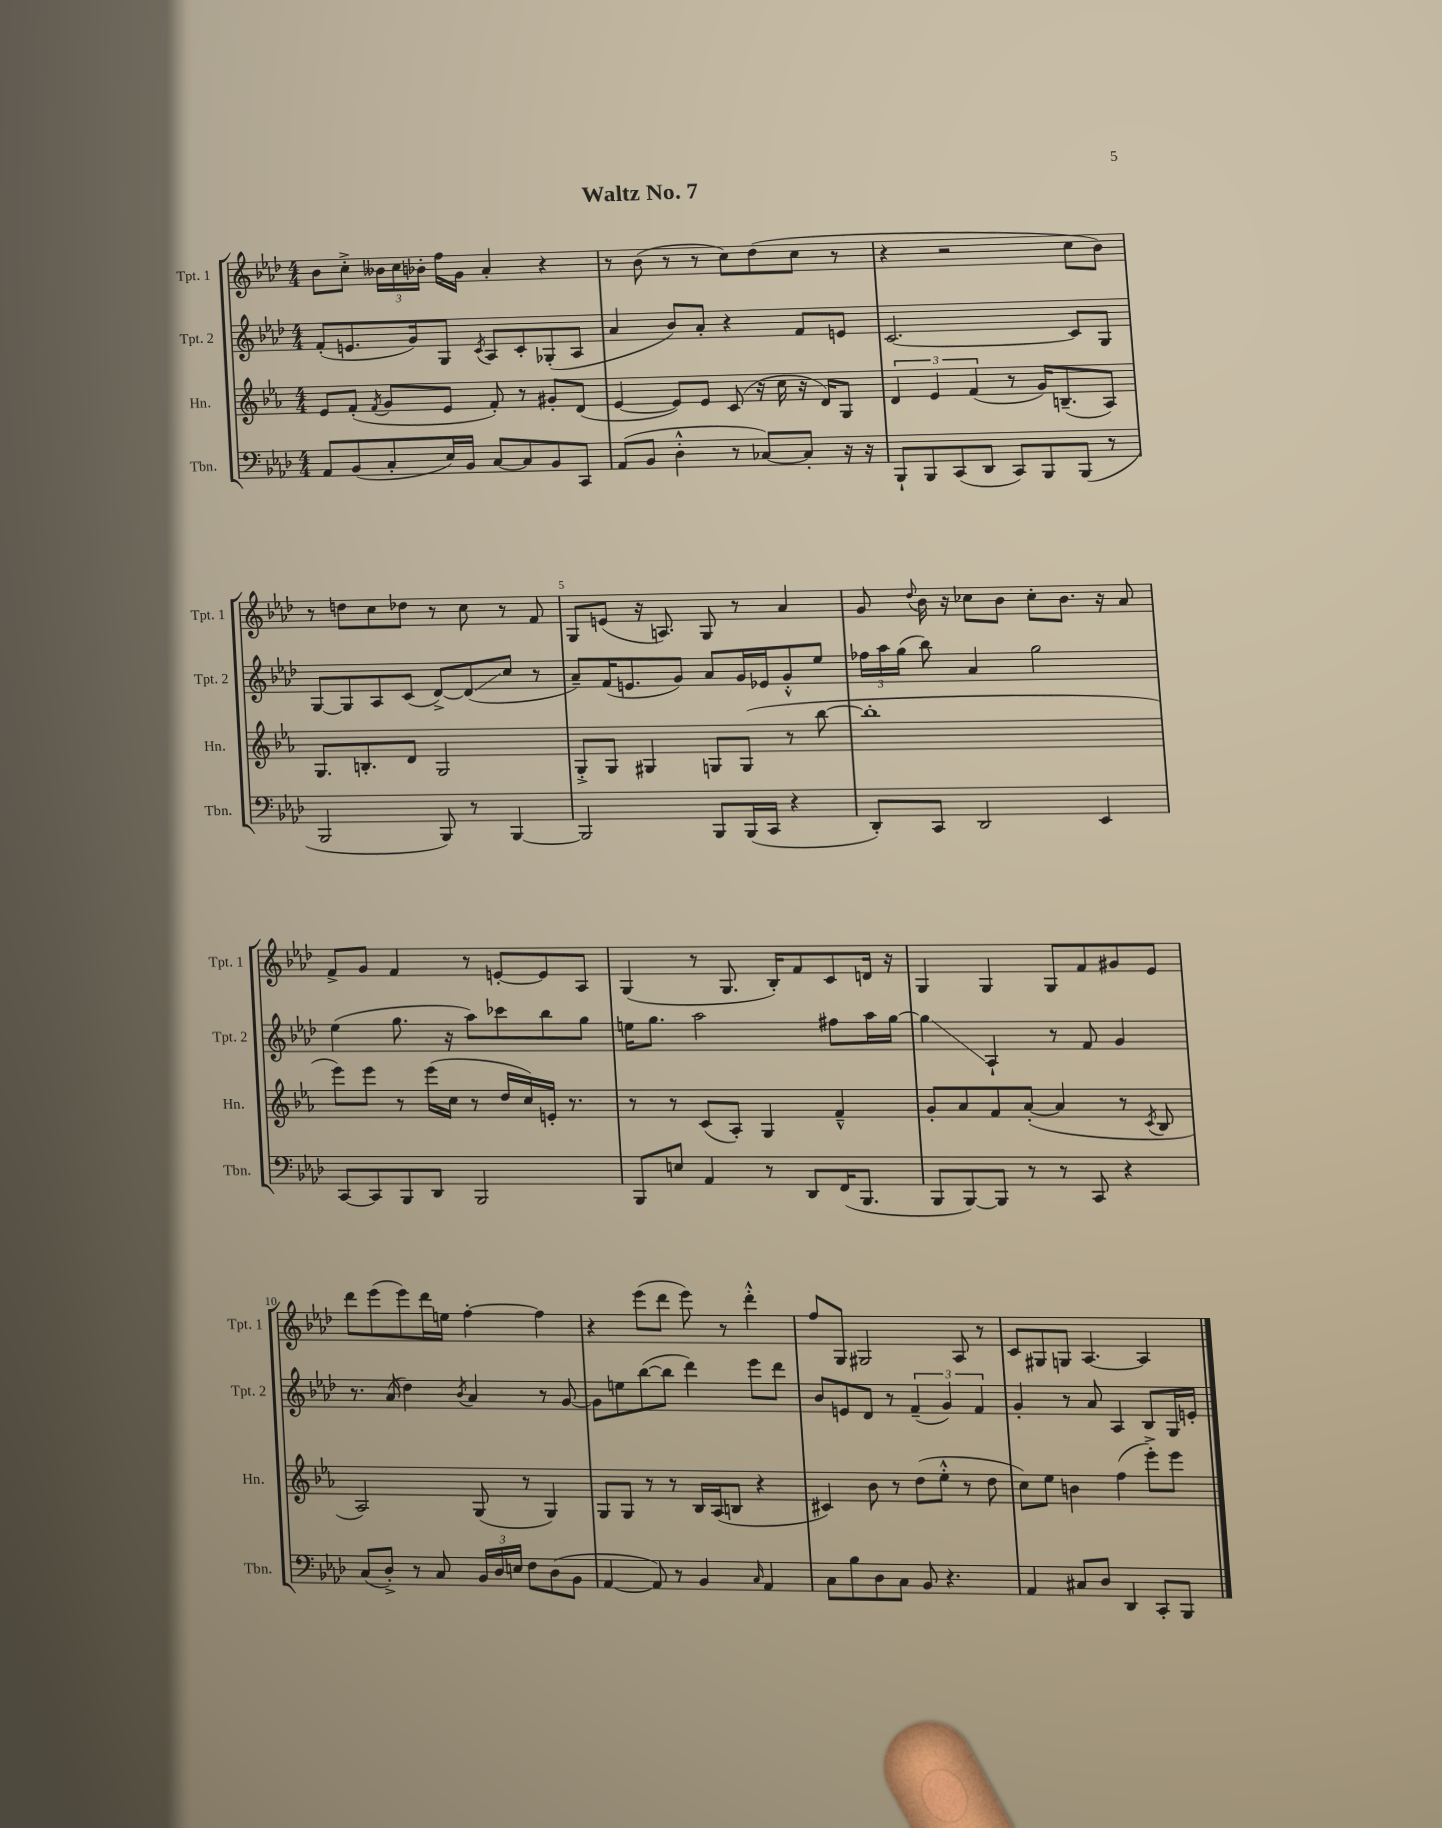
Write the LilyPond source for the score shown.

\header { title = "Waltz No. 7" }
<<
\new StaffGroup <<
\new Staff = "s0" \with { instrumentName = "Tpt. 1" shortInstrumentName = "Tpt. 1" } {
    \clef treble \key aes \major \numericTimeSignature \time 4/4
    \autoBeamOff bes'8[ c''8]-.-> \tuplet 3/2 { beses'16[ c''16 bes'16]-. } f''16[ g'16] aes'4-. r4 |
    r8 bes'8( r8 r8 c''8[) des''8( c''8] r8 |
    r4 r2 c''8[ bes'8]) |
    r8 d''8[ c''8 des''8] r8 c''8 r8 f'8 |
    g8[ e'8]( r16 a8.) g8 r8 aes'4 |
    g'8 \appoggiatura { des''8 } bes'16 r16 ces''8[ bes'8] ces''8[-. bes'8.] r16 aes'8 |
    f'8[-> g'8] f'4 r8 e'8[~-. e'8 aes8] |
    g4( r8 g8. bes16[-.) f'8 c'8 d'16] r16 |
    g4 g4 g8[ f'8 gis'8 ees'8] |
    des'''8[ ees'''8( ees'''8) des'''16 e''16] f''4~-. f''4 |
    r4 ees'''8[( des'''8] ees'''8) r8 des'''4-.-^ |
    f''8[ g8] gis2 aes8 r8 |
    c'8[ gis8 g8] aes4.~ aes4 \bar "|." |
}
\new Staff = "s1" \with { instrumentName = "Tpt. 2" shortInstrumentName = "Tpt. 2" } {
    \clef treble \key aes \major \numericTimeSignature \time 4/4
    \autoBeamOff f'8[-.( e'8. g'16) g8] \acciaccatura { c'8 } aes8[ c'8-. ges8-.( aes8] |
    aes'4 bes'8[) aes'8]-. r4 f'8[ e'8] |
    c'2.~ c'8[ g8] |
    g8[~ g8 aes8 c'8]( des'8[~->) des'8\glissando( c''8] r8 |
    aes'8[--) f'16( e'8. g'8]) aes'8[ g'16 ees'16 g'8-.-^ ees''8] |
    \tuplet 3/2 { fes''16[ aes''16 g''16]( } bes''8) aes'4 g''2 |
    ees''4( g''8. r16 aes''8[) ces'''8 bes''8 g''8] |
    e''16[ g''8.] aes''2 fis''8[ aes''16 g''16]~ |
    g''4\glissando aes4-! r8 f'8 g'4 |
    r8. aes'16( des''4) \acciaccatura { bes'8 } aes'4 r8 g'8~ |
    g'8[ e''8 bes''8~( bes''8] des'''4) ees'''8[ des'''8] |
    bes'8[ e'8 des'8] r8 \tuplet 3/2 { f'4--( g'4) f'4 } |
    g'4-. r8 aes'8 aes4 bes8[ g16 e'16]-. \bar "|." |
}
\new Staff = "s2" \with { instrumentName = "Hn." shortInstrumentName = "Hn." } {
    \clef treble \key ees \major \numericTimeSignature \time 4/4
    \autoBeamOff ees'8[ f'8]-.( \acciaccatura { f'8 } g'8[ ees'8] f'8-.) r8 gis'8[-. d'8]( |
    ees'4~ ees'8[) ees'8] c'8( r16 c''16 r16 d'16[) g8] |
    \tuplet 3/2 { d'4 ees'4 f'4( } r8 g'16[) b8.--( aes8]) |
    g8.[ b8.-. d'8] g2 |
    g8[-.-> g8] gis4 g8[ g8]( r8 bes''8~ |
    bes''1-. |
    ees'''8[) ees'''8] r8 ees'''16[( c''16] r8 d''16[ c''16) e'16]-. r8. |
    r8 r8 c'8[( aes8]-.) g4 f'4---^ |
    g'8[-. aes'8 f'8 aes'8]~-.( aes'4 r8 \acciaccatura { c'8 } bes8 |
    aes2) g8( r8 g4) |
    g8[ g8] r8 r8 bes16[ aes16( b8] r4 |
    cis'4) bes'8 r8 d''8[( ees''8]-.-^ r8 d''8 |
    c''8[) ees''8] b'4 f''4( ees'''8[-.->) ees'''8] \bar "|." |
}
\new Staff = "s3" \with { instrumentName = "Tbn." shortInstrumentName = "Tbn." } {
    \clef bass \key aes \major \numericTimeSignature \time 4/4
    \autoBeamOff aes,8[ bes,8( c8-. ees16) bes,16] c8[~ c8 bes,8 c,8] |
    aes,8[( bes,8] des4-.-^ r8 ces8[~) ces8]-. r16 r16 |
    bes,,8[-! bes,,8 c,8( des,8] c,8[) bes,,8 bes,,8]( r8 |
    bes,,2 bes,,8) r8 bes,,4~ |
    bes,,2 bes,,8[ bes,,16( c,16] r4 |
    des,8[-.) c,8] des,2 ees,4 |
    c,8[~ c,8 bes,,8 des,8] bes,,2 |
    bes,,8[ e8] aes,4 r8 des,8[ f,16( bes,,8.] |
    bes,,8[ bes,,8~) bes,,8] r8 r8 c,8 r4 |
    c8[( des8]-.->) r8 c8 \tuplet 3/2 { bes,16[ des16 e16] } f8[ des8( bes,8] |
    aes,4~ aes,8) r8 bes,4 \grace { c16 } aes,4 |
    c8[ bes8 des8 c8] bes,8 r4. |
    aes,4 cis8[ des8] des,4 c,8[-. bes,,8] \bar "|." |
}
>>
>>
\layout { \context { \Score \override BarNumber.break-visibility = ##(#f #t #t) barNumberVisibility = #(every-nth-bar-number-visible 5) } }
